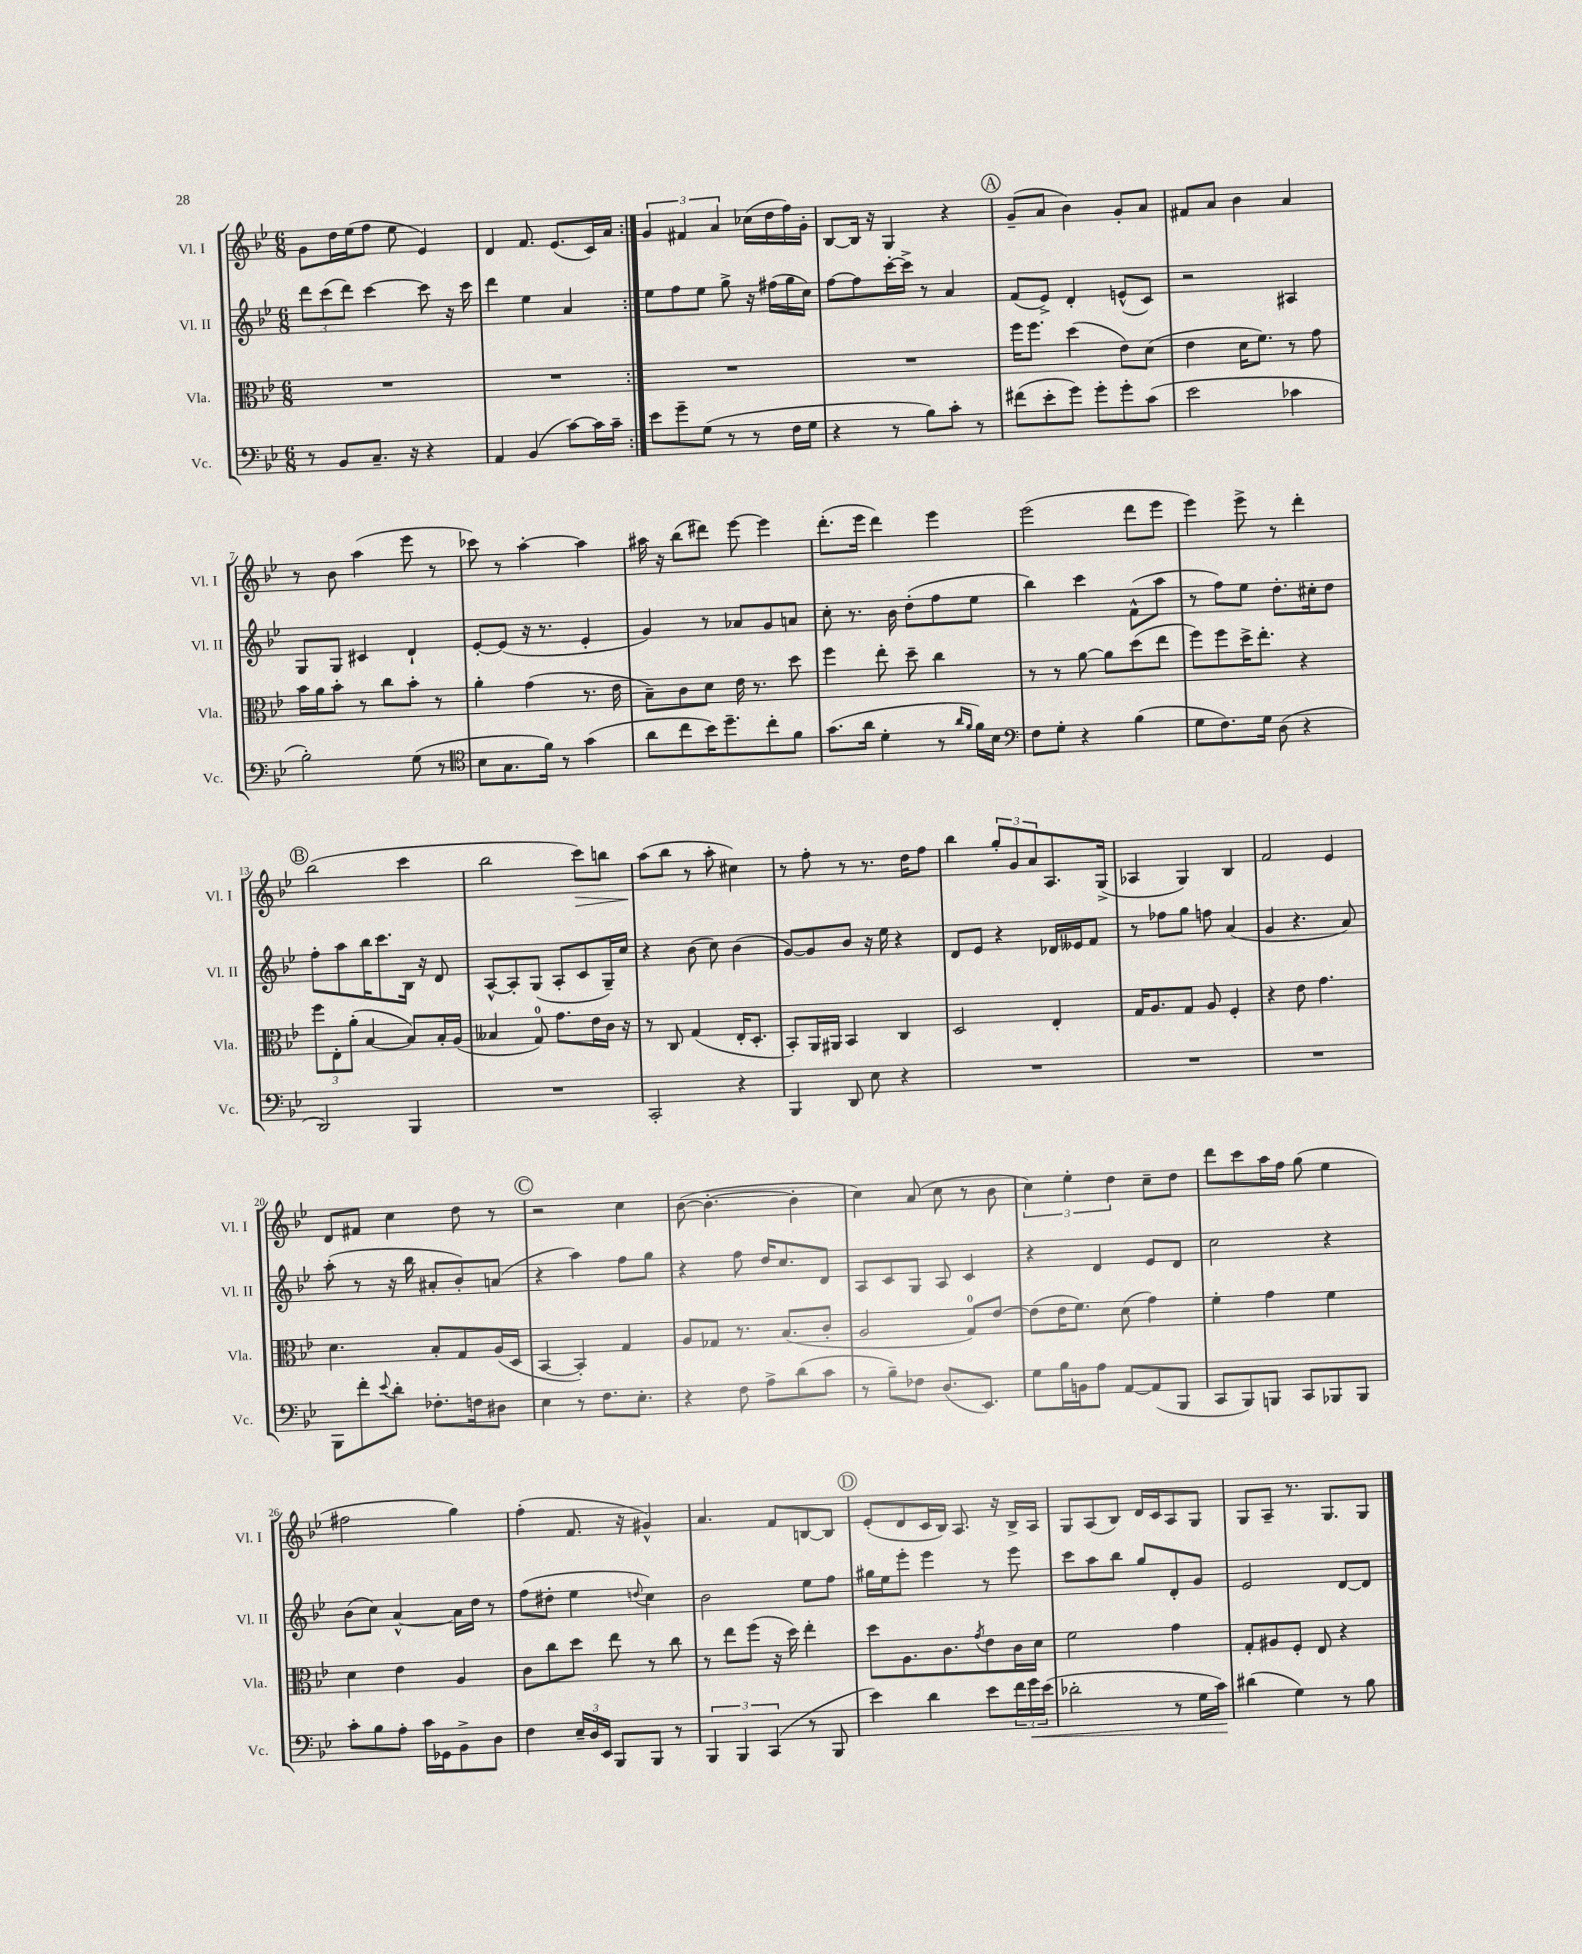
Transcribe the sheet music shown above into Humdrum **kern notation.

**kern	**dynam	**kern	**kern	**kern	**dynam
*part4	*part4	*part3	*part2	*part1	*part1
*staff4	*staff4	*staff3	*staff2	*staff1	*staff1
*I"Vc.	*	*I"Vla.	*I"Vl. II	*I"Vl. I	*
*I'Vc.	*	*I'Vla.	*I'Vl. II	*I'Vl. I	*
*clefF4	*	*clefC3	*clefG2	*clefG2	*
*k[b-e-]	*	*k[b-e-]	*k[b-e-]	*k[b-e-]	*
*M6/8	*	*M6/8	*M6/8	*M6/8	*
=1	=1	=1	=1	=1	=1
8r	.	2.r	12ddd\L	8g\L	.
.	.	.	(12ccc\	.	.
8BB-/L	.	.	.	16dd\L	.
.	.	.	12ddd\J)	.	.
.	.	.	.	(16ee-\J	.
8.C~/J	.	.	[4ccc\	8ff\J	.
.	.	.	.	8ee-\	.
16r	.	.	.	.	.
4r	.	.	8ccc\]	4e-/)	.
.	.	.	16r	.	.
.	.	.	16ccc\	.	.
=2	=2	=2	=2	=2	=2
4AA/	.	2.r	4ddd\	4d/	.
(4BB-/	.	.	4ee-\	8.f/	.
.	.	.	.	(8.e-/L	.
[8c\L)	.	.	4a/	.	.
16c\L]	.	.	.	16c/L)	.
16c~\JJ	.	.	.	16a/JJ	.
=3:|!	=3:|!	=3:|!	=3:|!	=3:|!	=3:|!
8e-\L	.	2.r	8ee-\L	6g/	.
8g~\	.	.	8ff\	.	.
.	.	.	.	6f#X/	.
(8G\J	.	.	8ee-\J	.	.
.	.	.	.	6a/	.
8r	.	.	8gg^\	.	.
8r	.	.	16r	(16cc-X\LL	.
.	.	.	(16ff#X\LL	16dd\	.
16F\LL	.	.	16gg\	16ff\)	.
16G\JJ	.	.	16cc\JJ)	16g'\JJ	.
=4	=4	=4	=4	=4	=4
4r	.	2.r	[8ff\L	[8B-/L	.
.	.	.	8ff\]	16B-/Jk]	.
.	.	.	.	16r	.
8r	.	.	[16ccc'\L	4G/	.
.	.	.	16ccc^\JJ]	.	.
8B-\L)	.	.	8r	.	.
8c'\J	.	.	4a/	4r	.
8r	.	.	.	.	.
!!LO:REH:place=s1:t=A
=5	=5	=5	=5	=5	=5
(8f#X\L	.	16ff\KL	(8f/L	(8g~/L	.
.	.	8.ff\J	.	.	.
8e-'\	.	.	8e-^/J)	8a/J	.
8g\J)	.	(4dd\	4d'/	4b-\)	.
8g'\L	.	.	.	.	.
8g'\	.	8e-\L)	(8en^^/L	8g'/L	.
(8c\J	.	(8d\J	8c/J)	8a/J	.
=6	=6	=6	=6	=6	=6
2e-\	.	4e-\	2r	8f#X/L	.
.	.	.	.	8a/J	.
.	.	16d\KL	.	4b-\	.
.	.	8.f\J)	.	.	.
4c-X\	.	8r	4A#X/	4a/	.
.	.	8g\	.	.	.
!!LO:LB:g=z
=7	=7	=7	=7	=7	=7
2B-'\)	.	16b-\LL	8G/L	8r	.
.	.	16a\J	.	.	.
.	.	8b-'\J	8G/J	8b-\	.
.	.	8r	4c#X/	(4aa\	.
.	.	8cc\L	.	.	.
(8G\	.	8b-'\J	4d`/	8eee-\	.
8r	.	8r	.	8r	.
=8	=8	=8	=8	=8	=8
*clefC4	*	*	*	*	*
8B-\L	.	4a'\	[8e-'/L	8ccc-X\)	.
8.G\	.	.	(8e-/J]	8r	.
.	.	(4g\	16r	[4aa'\	.
16f\Jk)	.	.	8.r	.	.
8r	.	.	.	.	.
(4g\	.	8.r	4e-'/	4aa\]	.
.	.	16e-\	.	.	.
=9	=9	=9	=9	=9	=9
8a\L	.	8B-~\L)	4g/)	16aa#X\	.
.	.	.	.	16r	.
8cc\	.	8c\	.	(8bb-\L	.
16b-\K)	.	8d\J	8r	8ddd#X\J)	.
8.dd~\	.	.	.	.	.
.	.	16e-\	8a-X/L	[8eee-\	.
.	.	8.r	.	.	.
8cc'\	.	.	8g/	4eee-\]	.
8f\J	.	8dd\	8an/J	.	.
=10	=10	=10	=10	=10	=10
(8.g\L	.	4ff\	8cc'\	(8.ddd'\L	.
.	.	.	8.r	.	.
16a\Jk	.	.	.	16eee-\Jk	.
4d'\	.	8ee-'\	.	4ddd\)	.
.	.	.	16b-\	.	.
.	.	8dd~\	(8dd'\L	.	.
8r	.	4cc\	8ff\	4eee-\	.
16qqa/LL	.	.	.	.	.
16qqf/JJ	.	.	.	.	.
16f\LL)	.	.	8ee-\J	.	.
16B-\JJ	.	.	.	.	.
=11	=11	=11	=11	=11	=11
*clefF4	*	*	*	*	*
8F\L	.	8r	4bb-\)	(2eee-\	.
8G'\J	.	8r	.	.	.
4r	.	[8a\	4ccc\	.	.
.	.	8a\L]	.	.	.
(4B-\	.	(8dd\	(8f^^\L	8ddd\L	.
.	.	8ee-\J	8aa\J	8eee-\J	.
=12	=12	=12	=12	=12	=12
8G\L	.	8ff\L)	8r	4eee-\)	.
8.F\)	.	8ff\	8ff\L)	.	.
.	.	16dd^\K	8ee-\J	8eee-^\	.
16G\Jk	.	8.ee-'\J	.	.	.
(8D\	.	.	8.dd'\L	8r	.
4r	.	4r	.	4ddd'\	.
.	.	.	16cc#X'\k	.	.
.	.	.	8dd\J	.	.
!!LO:LB:g=z
!!LO:REH:place=s1:t=B
=13	=13	=13	=13	=13	=13
2DD/)	.	12ff\L	8ff'\L	(2bb-\	.
.	.	12E-'\	.	.	.
.	.	.	8aa\	.	.
.	.	(12a'\J	.	.	.
.	.	[4B-/	16bb-\K	.	.
.	.	.	8.ccc\	.	.
4BBB-/	.	8B-/L])	16B-\Jk	4ccc\	.
.	.	.	16r	.	.
.	.	16B-'/L	8d/	.	.
.	.	(16A/JJ	.	.	.
=14	=14	=14	=14	=14	=14
2.r	.	4B--X/	[8A^^/L	2bb-\	.
.	.	.	8A'/]	.	.
.	.	8G/)	(8G/J	.	.
.	.	8.g\L	8A'/L	.	.
!	!	!	!	!	!LO:HP:b
.	.	.	8c/	8ccc\L)	>
.	.	16e-\L	.	.	.
.	.	16c\JJ	16G~/L)	8bbn\J	.
.	.	16r	16cc/JJ	.	.
=15	=15	=15	=15	=15	=15
2CC'/	.	8r	4r	(8aa\L	.
.	.	8C/	.	8bb-\J	]
.	.	(4G/	(8b-\	8r	.
.	.	.	8cc\)	8aa'\	.
4r	.	16E-'/KL	(4b-\	4cc#X\)	.
.	.	8.D'/J	.	.	.
=16	=16	=16	=16	=16	=16
4BBB-/	.	8BB-'/L)	[8g/L)	8r	.
.	.	16AA/L	8g/]	8ff'\	.
.	.	16AA#X/JJ	.	.	.
8DD/	.	4BB-/	8b-/J	8r	.
8E-\	.	.	16r	8.r	.
.	.	.	16ee-\	.	.
4r	.	4C/	4r	.	.
.	.	.	.	16dd\KL	.
.	.	.	.	8ff\J	.
=17	=17	=17	=17	=17	=17
2.r	.	2D/	8d/L	4bb-\	.
.	.	.	8e-/J	.	.
.	.	.	4r	12gg'/L	.
.	.	.	.	12g/	.
.	.	.	.	12a/	.
.	.	4E-'/	16d-X/LL	8.A/	.
.	.	.	16e--X/J	.	.
.	.	.	8f/J	.	.
.	.	.	.	(16G^/Jk	.
=18	=18	=18	=18	=18	=18
2.r	.	16G/KL	8r	4A-X/	.
.	.	8.A/	.	.	.
.	.	.	8ff-X\L	.	.
.	.	8G/J	8gg\J	4G/)	.
.	.	8A/	8ffn\	.	.
.	.	4F'/	(4a/	4B-/	.
=19	=19	=19	=19	=19	=19
2.r	.	4r	4g/	2f/	.
.	.	8e-\	4.r	.	.
.	.	4.g\	.	.	.
.	.	.	.	4e-/	.
.	.	.	8a/)	.	.
!!LO:LB:g=z
=20	=20	=20	=20	=20	=20
8BBB-\L	.	4.d\	(8aa'\	8d/L	.
8f'\	.	.	8r	8f#X/J	.
8qqe-/	.	.	.	.	.
8d'\J	.	.	16r	4cc\	.
.	.	.	16bb-\	.	.
8.F-X'\L	.	8B-'/L	8a#X'/L	.	.
.	.	8G/	8b-'/)	8dd\	.
16Fn\k	.	.	.	.	.
8D#X\J	.	(16A/L	(8an/J	8r	.
.	.	16D/JJ	.	.	.
!!LO:REH:place=s1:t=C
=21	=21	=21	=21	=21	=21
4E-\	.	[4BB-/	4r	2r	.
8r	.	4BB-'/])	4aa\)	.	.
8.F\L	.	.	.	.	.
.	.	4G/	8ff\L	4cc\	.
8.E-'\J	.	.	.	.	.
.	.	.	8gg\J	.	.
=22	=22	=22	=22	=22	=22
4r	.	8A/L	4r	([8b-\	.
.	.	8G-X/J	.	4.b-'\_	.
8F\	.	8.r	8ff\	.	.
8A^\L	.	.	16dd/KL	.	.
.	.	(8.B-/L	8.cc/	.	.
(8d\	.	.	.	4b-'\]	.
8c\J	.	8c'/J	8d/J	.	.
=23	=23	=23	=23	=23	=23
8r	.	2A/	8A/L	4cc\)	.
8B-~\L)	.	.	8c/	.	.
8F-X\J	.	.	8G/J	(8a/	.
(8.D/L	.	.	8A/	8cc\	.
.	.	8G/L)	4c/	8r	.
8.EE-/J)	.	.	.	.	.
.	.	[8e-/J	.	8b-\	.
=24	=24	=24	=24	=24	=24
8G\L	.	(8e-\L]	4r	6cc\)	.
16B-\L	.	16e-\K	.	.	.
.	.	.	.	6ee-'\	.
16BBn\J	.	8.f\J)	.	.	.
8A\J	.	.	4d/	.	.
.	.	.	.	6dd\	.
[8AA/L	.	(8d\	.	.	.
(8AA/]	.	4g\)	8e-/L	8cc~\L	.
8BBB-/J	.	.	8d/J	8dd\J	.
=25	=25	=25	=25	=25	=25
8CC/L	.	4f'\	2cc\	8ddd\L	.
8BBB-/)	.	.	.	8ccc\	.
8BBBn/J	.	4g\	.	16aa\L	.
.	.	.	.	16ff\JJ	.
8CC/L	.	.	.	(8gg\	.
8BBB-X/	.	4f\	4r	4ee-\	.
8BBB-/J	.	.	.	.	.
!!LO:LB:g=z
=26	=26	=26	=26	=26	=26
8c'\L	.	4d\	(8b-\L	2ff#X\	.
8B-\	.	.	8cc\J)	.	.
8A'\J	.	4e-\	[4a^^/	.	.
16c\LL	.	.	.	.	.
16GG-X\J	.	.	.	.	.
8BB-^\	.	4A/	16a\LL]	4gg\)	.
.	.	.	16dd\JJ	.	.
8D\J	.	.	8r	.	.
=27	=27	=27	=27	=27	=27
4F\	.	8c\L	(8ff\L	(4ff'\	.
.	.	8cc\	8dd#X'\J	.	.
24E-~/LL	.	8dd\J	4ee-\	8.f/	.
24D/	.	.	.	.	.
24EE-/JJ	.	.	.	.	.
8BBB-/L	.	8ee-\	.	.	.
.	.	.	.	16r	.
.	.	.	8qqddn/	.	.
8BBB-/J	.	8r	4cc\)	4g#X^^/)	.
8r	.	8cc\	.	.	.
=28	=28	=28	=28	=28	=28
6BBB-/	.	8r	2b-\	4.a/	.
.	.	8ee-\L	.	.	.
6BBB-/	.	.	.	.	.
.	.	(8ff\J	.	.	.
(6CC/	.	.	.	.	.
.	.	16r	.	8f/L	.
.	.	16dd\)	.	.	.
8r	.	4ee-'\	8ee-\L	[8Bn/	.
8BBB-/	.	.	8ff\J	8B/J]	.
!!LO:REH:place=s1:t=D
=29	=29	=29	=29	=29	=29
4e-\)	.	8dd\L	16gg#X\LL	(8e-'/L	.
.	.	.	16ee-\J	.	.
.	.	8.A\	8eee-'\J	8d/	.
4d\	.	.	4eee-\	16c/L	.
.	.	8.c\	.	16B-/JJ)	.
.	.	.	.	8.A/	.
.	.	8qg/	.	.	.
8e-\L	.	8e-\	8r	.	.
.	.	.	.	16r	.
24f\L	.	16c\L	8eee-\	16B-^/LL	.
!	!LO:HP:b	!	!	!	!
24g\	<	.	.	.	.
.	.	16d\JJ	.	16A/JJ	.
(24e-\JJ	.	.	.	.	.
=30	=30	=30	=30	=30	=30
2d-X'\	.	2f\	8ccc\L	8G/L	.
.	.	.	8aa\	(8A/	.
.	.	.	8bb-\J	8B-/J)	.
.	.	.	8gg/L	16d/LL	.
.	.	.	.	16c/J	.
8r	.	4g\	8d'/	8A/	.
16G\LL	.	.	8g/J	8G/J	.
16c\JJ)	.	.	.	.	.
.	[	.	.	.	.
=31	=31	=31	=31	=31	=31
(4d#X\	.	8G'/L	2e-/	8G/L	.
.	.	8A#X/	.	8A~/J	.
4G\)	.	8F'/J	.	8.r	.
.	.	8E-/	.	.	.
.	.	.	.	8.G/L	.
8r	.	4r	[8d/L	.	.
8B-\	.	.	8d/J]	8G/J	.
==	==	==	==	==	==
*-	*-	*-	*-	*-	*-
